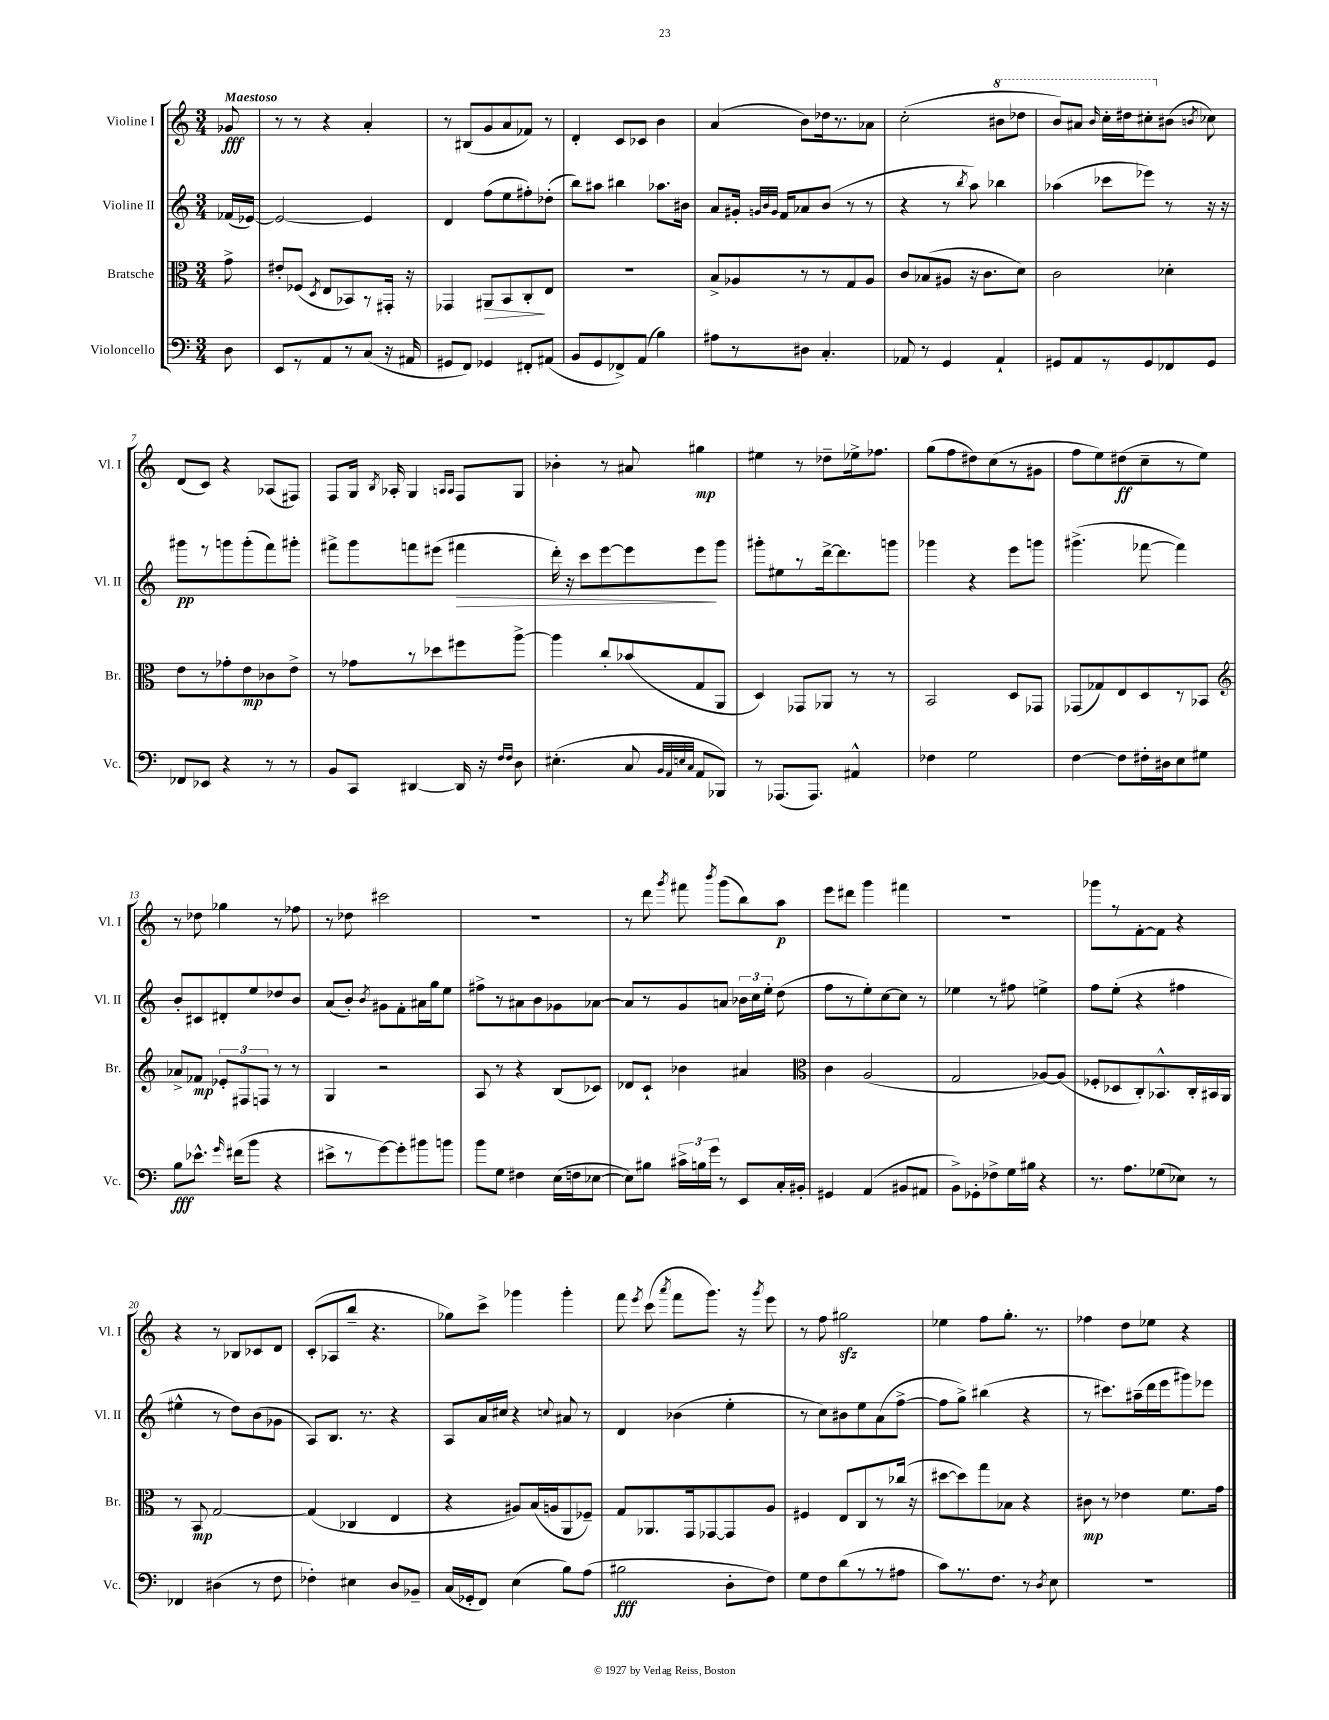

**kern	**dynam	**kern	**dynam	**kern	**dynam	**kern	**dynam
*part4	*part4	*part3	*part3	*part2	*part2	*part1	*part1
*staff4	*staff4	*staff3	*staff3	*staff2	*staff2	*staff1	*staff1
*I"Violoncello	*	*I"Bratsche	*	*I"Violine II	*	*I"Violine I	*
*I'Vc.	*	*I'Br.	*	*I'Vl. II	*	*I'Vl. I	*
*clefF4	*	*clefC3	*	*clefG2	*	*clefG2	*
*k[]	*	*k[]	*	*k[]	*	*k[]	*
*M3/4	*	*M3/4	*	*M3/4	*	*M3/4	*
=	=	=	=	=	=	=	=
!	!	!	!	!	!	!LO:TX:a:B:t=Maestoso	!
8D\	.	8g^\	.	(16f-X/LL	.	8g-X/	fff
.	.	.	.	[16e-X/JJ)	.	.	.
=1	=1	=1	=1	=1	=1	=1	=1
8EE/L	.	8e#X'/L	.	2e-/_	.	8r	.
8r	.	(8F-X/J	.	.	.	8r	.
.	.	8qD/	.	.	.	.	.
8AA/	.	8E/L	.	.	.	4r	.
8r	.	8BB-X/)	.	.	.	.	.
(8C/J	.	8r	.	4e-/]	.	4a'/	.
16r	.	16GG#X'/Jk	.	.	.	.	.
16AA#X/	.	16r	.	.	.	.	.
=2	=2	=2	=2	=2	=2	=2	=2
8GG#X/L	.	4GG-X/	.	4d/	.	8r	.
8FF/J)	.	.	.	.	.	(8B#X/L	.
!	!	!	!LO:HP:b	!	!	!	!
4GG-X/	.	8AA#X/L	>	(8ff\L	.	8g/	.
.	.	8BB/	.	8ee\	.	8a/	.
8FF#X'/L	.	8C'/	.	8ff#X'\)	.	8f-X/J)	.
(8AA#X/J	.	8E/J	]	(8dd-X'\J	.	8r	.
=3	=3	=3	=3	=3	=3	=3	=3
8BB/L	.	2.r	.	8bb\L)	.	4d'/	.
8GG/	.	.	.	8aa#X\J	.	.	.
8FF-X^/)	.	.	.	4bb#X\	.	8c/L	.
(8AA/J	.	.	.	.	.	8c-X/J	.
4B\)	.	.	.	8.aa-X\L	.	4b\	.
.	.	.	.	16b#X\Jk	.	.	.
=4	=4	=4	=4	=4	=4	=4	=4
8A#X\L	.	8B^/L	.	8a/L	.	(4a/	.
8r	.	8A-X/	.	16g#X'/Jk	.	.	.
.	.	.	.	32qqgn/LLL	.	.	.
.	.	.	.	32qqb/	.	.	.
.	.	.	.	32qqg/JJJ	.	.	.
.	.	.	.	16f/KL	.	.	.
8D#X\J	.	8r	.	8a-X/	.	8b\L)	.
4.C'/	.	8r	.	(8b/J	.	16dd-X\k	.
.	.	.	.	.	.	8.r	.
.	.	8G/	.	8r	.	.	.
.	.	8A-/J	.	8r	.	8a-X\J	.
=5	=5	=5	=5	=5	=5	=5	=5
8AA-X/	.	8c/L	.	4r	.	(2cc'\	.
8r	.	(8B-X/	.	.	.	.	.
4GG/	.	8A#X/J	.	8r	.	.	.
.	.	.	.	8qbb/	.	.	.
.	.	16r	.	8aa\)	.	.	.
.	.	8.c\L	.	.	.	.	.
*	*	*	*	*	*	*8va	*
4AA-`/	.	.	.	4bb-X\	.	8bb#X\L	.
.	.	8d\J)	.	.	.	8ddd-X\J	.
=6	=6	=6	=6	=6	=6	=6	=6
8GG#X/L	.	2c\	.	(4aa-X\	.	8bb/L)	.
8AA/	.	.	.	.	.	8aa#X/J	.
.	.	.	.	.	.	16qqbb/	.
8r	.	.	.	8ccc-X\L	.	16ccc'\LL	.
.	.	.	.	.	.	16ddd#X\J	.
8GG#/	.	.	.	8eee-X\J)	.	8ccc#X'\	.
*	*	*	*	*	*	*X8va	*
8FF-X/	.	4d-X'\	.	8r	.	(8b#X\J	.
.	.	.	.	.	.	8qbn/	.
8GG#/J	.	.	.	16r	.	8cc-X\)	.
.	.	.	.	16r	.	.	.
!!LO:LB:g=z
=7	=7	=7	=7	=7	=7	=7	=7
8FF-X/L	.	8e\L	.	8ggg#X\L	pp	(8d/L	.
8EE-X/J	.	8r	.	8r	.	8c/J)	.
4r	.	8g-X'\	.	8gggn\	.	4r	.
.	.	8e\	mp	(8ggg'\	.	.	.
8r	.	8c-X\	.	8fff\)	.	(8A-X/L	.
8r	.	8e^\J	.	8ggg#X'\J	.	8F#X/J)	.
=8	=8	=8	=8	=8	=8	=8	=8
8BB/L	.	8r	.	8fff#X^\L	.	8F/L	.
8CC/J	.	8g-X\L	.	8ggg\	.	16G/Jk	.
.	.	.	.	.	.	8qB/	.
.	.	.	.	.	.	16A-X'/	.
[4DD#X/	.	8r	.	8fffn\	.	4G/	.
.	.	8dd-X\	.	(8eee#X\J	.	.	.
.	.	.	.	.	.	16qqAn/LL	.
.	.	.	.	.	.	16qqA/JJ	.
!	!	!	!	!	!LO:HP:b	!	!
16DD#/]	.	8ff#X\	.	4fff#X\	>	8F/L	.
16r	.	.	.	.	.	.	.
16qqF/LL	.	.	.	.	.	.	.
16qqF/JJ	.	.	.	.	.	.	.
8D\	.	[8aa^\J	.	.	.	8G/J	.
=9	=9	=9	=9	=9	=9	=9	=9
(4.E#X'\	.	4aa\]	.	16ddd'\)	.	4b-X'\	.
.	.	.	.	16r	.	.	.
.	.	.	.	8ccc\L	.	.	.
.	.	8cc'/L	.	[8eee\	.	8r	.
8C/	.	(8b-X/	.	8eee\]	.	8a#X/	.
32qqBB/LLL	.	.	.	.	.	.	.
32qqAA/	.	.	.	.	.	.	.
32qqEn/	.	.	.	.	.	.	.
32qqC/JJJ	.	.	.	.	.	.	.
8AA/L	.	8G/	.	8eee\	.	4gg#X\	mp
8BBB-X/J)	.	8AA/J	.	8ggg\J	]	.	.
=10	=10	=10	=10	=10	=10	=10	=10
8r	.	4D/)	.	8ggg#X'\L	.	4ee#X\	.
(8.AAA-X/L	.	.	.	8ee#X\	.	.	.
.	.	8GG-X/L	.	8r	.	8r	.
8.AAA-/J)	.	.	.	.	.	.	.
.	.	8AA-X/J	.	[16ddd^\k	.	8dd-X~\L	.
.	.	.	.	8.ddd\]	.	.	.
4AA#X^^/	.	8r	.	.	.	16ee-X^\k	.
.	.	.	.	.	.	8.ff-X\J	.
.	.	8r	.	8gggn\J	.	.	.
=11	=11	=11	=11	=11	=11	=11	=11
4F-X\	.	2BB/	.	4ggg-X\	.	(8gg\L	.
.	.	.	.	.	.	8ff\	.
2G\	.	.	.	4r	.	8dd#X\)	.
.	.	.	.	.	.	(8cc\	.
.	.	8D/L	.	8eee\L	.	8r	.
.	.	8GG-X/J	.	8gggn\J	.	8g#X\J	.
=12	=12	=12	=12	=12	=12	=12	=12
[4F\	.	(8GG-X/L	.	(4.ggg#X^\	.	8ff\L	.
.	.	8G-X/)	.	.	.	8ee\)	.
8F\L]	.	8E/	.	.	.	(8dd#X\	ff
16F#X'\L	.	8D/	.	[8fff-X\	.	8cc~\	.
16D#X\J	.	.	.	.	.	.	.
8E\	.	8r	.	4fff-\])	.	8r	.
8G#X\J	.	8BB-X/J	.	.	.	8ee\J)	.
!!LO:LB:g=z
=13	=13	=13	=13	=13	=13	=13	=13
*	*	*clefG2	*	*	*	*	*
8B\L	fff	8a-X^/L	.	8b'/L	.	8r	.
8.e-X^^\J	.	8f-X/J	mp	8c#X/	.	8dd-X\	.
.	.	12e-X'/L	.	8d#X'/	.	4gg-X\	.
16qqg/	.	.	.	.	.	.	.
(16f#X\KL	.	.	.	.	.	.	.
.	.	12F#X/	.	.	.	.	.
8b\J	.	.	.	8ee/	.	.	.
.	.	12Fn/J	.	.	.	.	.
4r	.	8r	.	8dd-X/	.	8r	.
.	.	8r	.	8b/J	.	8ff-X\	.
=14	=14	=14	=14	=14	=14	=14	=14
8e#X^\L	.	4G/	.	(8a/L	.	8r	.
8r	.	.	.	8b'/J)	.	8dd-X\	.
.	.	.	.	8qb/	.	.	.
[8g\)	.	2r	.	8g#X\L	.	2ccc#X\	.
8g'\]	.	.	.	8f'\	.	.	.
8b#X\	.	.	.	16a#X\L	.	.	.
.	.	.	.	16gg\J	.	.	.
8bn\J	.	.	.	8ee\J	.	.	.
=15	=15	=15	=15	=15	=15	=15	=15
8b\L	.	8A/	.	8ff#X^\L	.	2.r	.
8G\J	.	8r	.	8r	.	.	.
4F#X\	.	4r	.	8a#X\	.	.	.
.	.	.	.	8b\	.	.	.
(16E\LL	.	(8B/L	.	8g-X\	.	.	.
16Fn\J	.	.	.	.	.	.	.
[8E-X\J	.	8c-X/J)	.	[8a-X\J	.	.	.
=16	=16	=16	=16	=16	=16	=16	=16
8E-\L])	.	8d-X/L	.	8a-/L]	.	8r	.
8B#X\J	.	8c`/J	.	8r	.	8ddd\	.
.	.	.	.	.	.	8qggg/	.
24c#X^\LL	.	4b-X\	.	8g/	.	8fff#X\	.
24Bn\	.	.	.	.	.	.	.
24g\JJ	.	.	.	.	.	.	.
.	.	.	.	.	.	8qbbb/	.
8r	.	.	.	8an/J	.	(8ggg\L	.
8EE/L	.	4a#X/	.	24b-X\LL	.	8bb\)	.
.	.	.	.	24cc\	.	.	.
.	.	.	.	24ee'\JJ	.	.	.
16C'/L	.	.	.	(8dd\	.	8aa\J	p
16BB#X'/JJ	.	.	.	.	.	.	.
=17	=17	=17	=17	=17	=17	=17	=17
*	*	*clefC3	*	*	*	*	*
4GG#X/	.	4c\	.	8ff\L	.	8eee\L	.
.	.	.	.	8r	.	8ddd#X\J	.
(4AA/	.	(2A/	.	8ee'\)	.	4ggg\	.
.	.	.	.	[8cc\	.	.	.
8BB#X/L	.	.	.	8cc\J]	.	4fff#X\	.
8AA#X/J	.	.	.	8r	.	.	.
=18	=18	=18	=18	=18	=18	=18	=18
8BB^\L)	.	2G/	.	4ee-X\	.	2.r	.
8GG-X'\	.	.	.	.	.	.	.
8F-X^\	.	.	.	8r	.	.	.
16G\L	.	.	.	8ff#X\	.	.	.
16B#X\JJ	.	.	.	.	.	.	.
4r	.	[8A-X/L)	.	4een^\	.	.	.
.	.	(8A-/J]	.	.	.	.	.
=19	=19	=19	=19	=19	=19	=19	=19
8.r	.	8F-X'/L	.	8ff\L	.	8ggg-X\L	.
.	.	8D-X/	.	(8ee'\J	.	8r	.
8.A\L	.	.	.	.	.	.	.
.	.	8C'/)	.	4r	.	[8f'\	.
(8G-X\	.	8.BB-X^^/	.	.	.	8f\J]	.
8E-X\J)	.	.	.	4ff#X\	.	4r	.
.	.	16C'/L	.	.	.	.	.
8r	.	16BB#X/	.	.	.	.	.
.	.	16AA/JJ	.	.	.	.	.
!!LO:LB:g=z
=20	=20	=20	=20	=20	=20	=20	=20
4FF-X/	.	8r	.	4ee#X^^\	.	4r	.
.	.	8BB/	mp	.	.	.	.
(4D#X\	.	[2G/	.	8r	.	8r	.
.	.	.	.	8dd\L)	.	8B-X/L	.
8r	.	.	.	(8b\	.	8c-X/	.
8F\	.	.	.	8g-X\J	.	8d/J	.
=21	=21	=21	=21	=21	=21	=21	=21
4F-X'\)	.	(4G/]	.	8A/L)	.	(8c'/L	.
.	.	.	.	8.B/J	.	8A-X/	.
4E#X\	.	4C-X/	.	.	.	8bb~/J	.
.	.	.	.	8.r	.	.	.
.	.	.	.	.	.	4.r	.
8D/L	.	4E/	.	4r	.	.	.
8BB-X~/J	.	.	.	.	.	.	.
=22	=22	=22	=22	=22	=22	=22	=22
(16C/LL	.	4r	.	8A/L	.	8gg-X\L)	.
16GG-X'/J	.	.	.	.	.	.	.
8FF/J)	.	.	.	16a/L	.	8ccc^\J	.
.	.	.	.	16cc#X/JJ	.	.	.
(4E\	.	8A#X/L)	.	4r	.	4ggg-X\	.
.	.	(16B/L	.	.	.	.	.
.	.	16An/J	.	.	.	.	.
.	.	.	.	8qqccn/	.	.	.
8B\L)	.	8AA/	.	8a#X/	.	4ggg-'\	.
(8A\J	.	8F-X~/J)	.	8r	.	.	.
=23	=23	=23	=23	=23	=23	=23	=23
2B#X\	fff	8G/L	.	4d/	.	8fff\	.
.	.	.	.	.	.	8qeee/	.
.	.	8.AA-X/	.	.	.	(8ccc\	.
.	.	.	.	.	.	8qaaa/	.
.	.	.	.	(4b-X\	.	8fff\L	.
.	.	16GG/k	.	.	.	.	.
.	.	[8GG-X/	.	.	.	8.ggg\J)	.
8D'\L	.	8GG-/]	.	4ee'\	.	.	.
.	.	.	.	.	.	16r	.
.	.	.	.	.	.	8qggg/	.
8F\J)	.	8A/J	.	.	.	8eee\	.
=24	=24	=24	=24	=24	=24	=24	=24
8G\L	.	4F#X/	.	8r	.	8r	.
8F\	.	.	.	8cc\L)	.	8ff\	.
(8d\	.	8E/L	.	8b#X\	.	2gg#Xzz\	.
8r	.	8C/	.	8ee\	.	.	.
8r	.	8r	.	(8a\	.	.	.
8A#X\J	.	(16cc-X/Jk	.	[8ff^\J	.	.	.
.	.	16r	.	.	.	.	.
=25	=25	=25	=25	=25	=25	=25	=25
8c\L)	.	[8dd#X\L	.	8ff\L]	.	4ee-X\	.
8.r	.	8dd#\])	.	8gg^\J)	.	.	.
.	.	8gg\	.	(4bb#X\	.	8ff\L	.
8.F\J	.	.	.	.	.	.	.
.	.	8B-X\J	.	.	.	8.gg'\J	.
8r	.	4r	.	4r	.	.	.
.	.	.	.	.	.	8.r	.
8qD/	.	.	.	.	.	.	.
8E\	.	.	.	.	.	.	.
=26	=26	=26	=26	=26	=26	=26	=26
2.r	.	8c#X\	mp	8r	.	4ff-X\	.
.	.	8r	.	8.ccc#X\L)	.	.	.
.	.	4e-X\	.	.	.	8dd\L	.
.	.	.	.	(16aa#X~\L	.	.	.
.	.	.	.	16ddd\	.	8ee-X\J	.
.	.	.	.	16eee\J	.	.	.
.	.	8.f\L	.	8ggg#X\)	.	4r	.
.	.	.	.	8eee-X\J	.	.	.
.	.	16g\Jk	.	.	.	.	.
==	==	==	==	==	==	==	==
*-	*-	*-	*-	*-	*-	*-	*-
